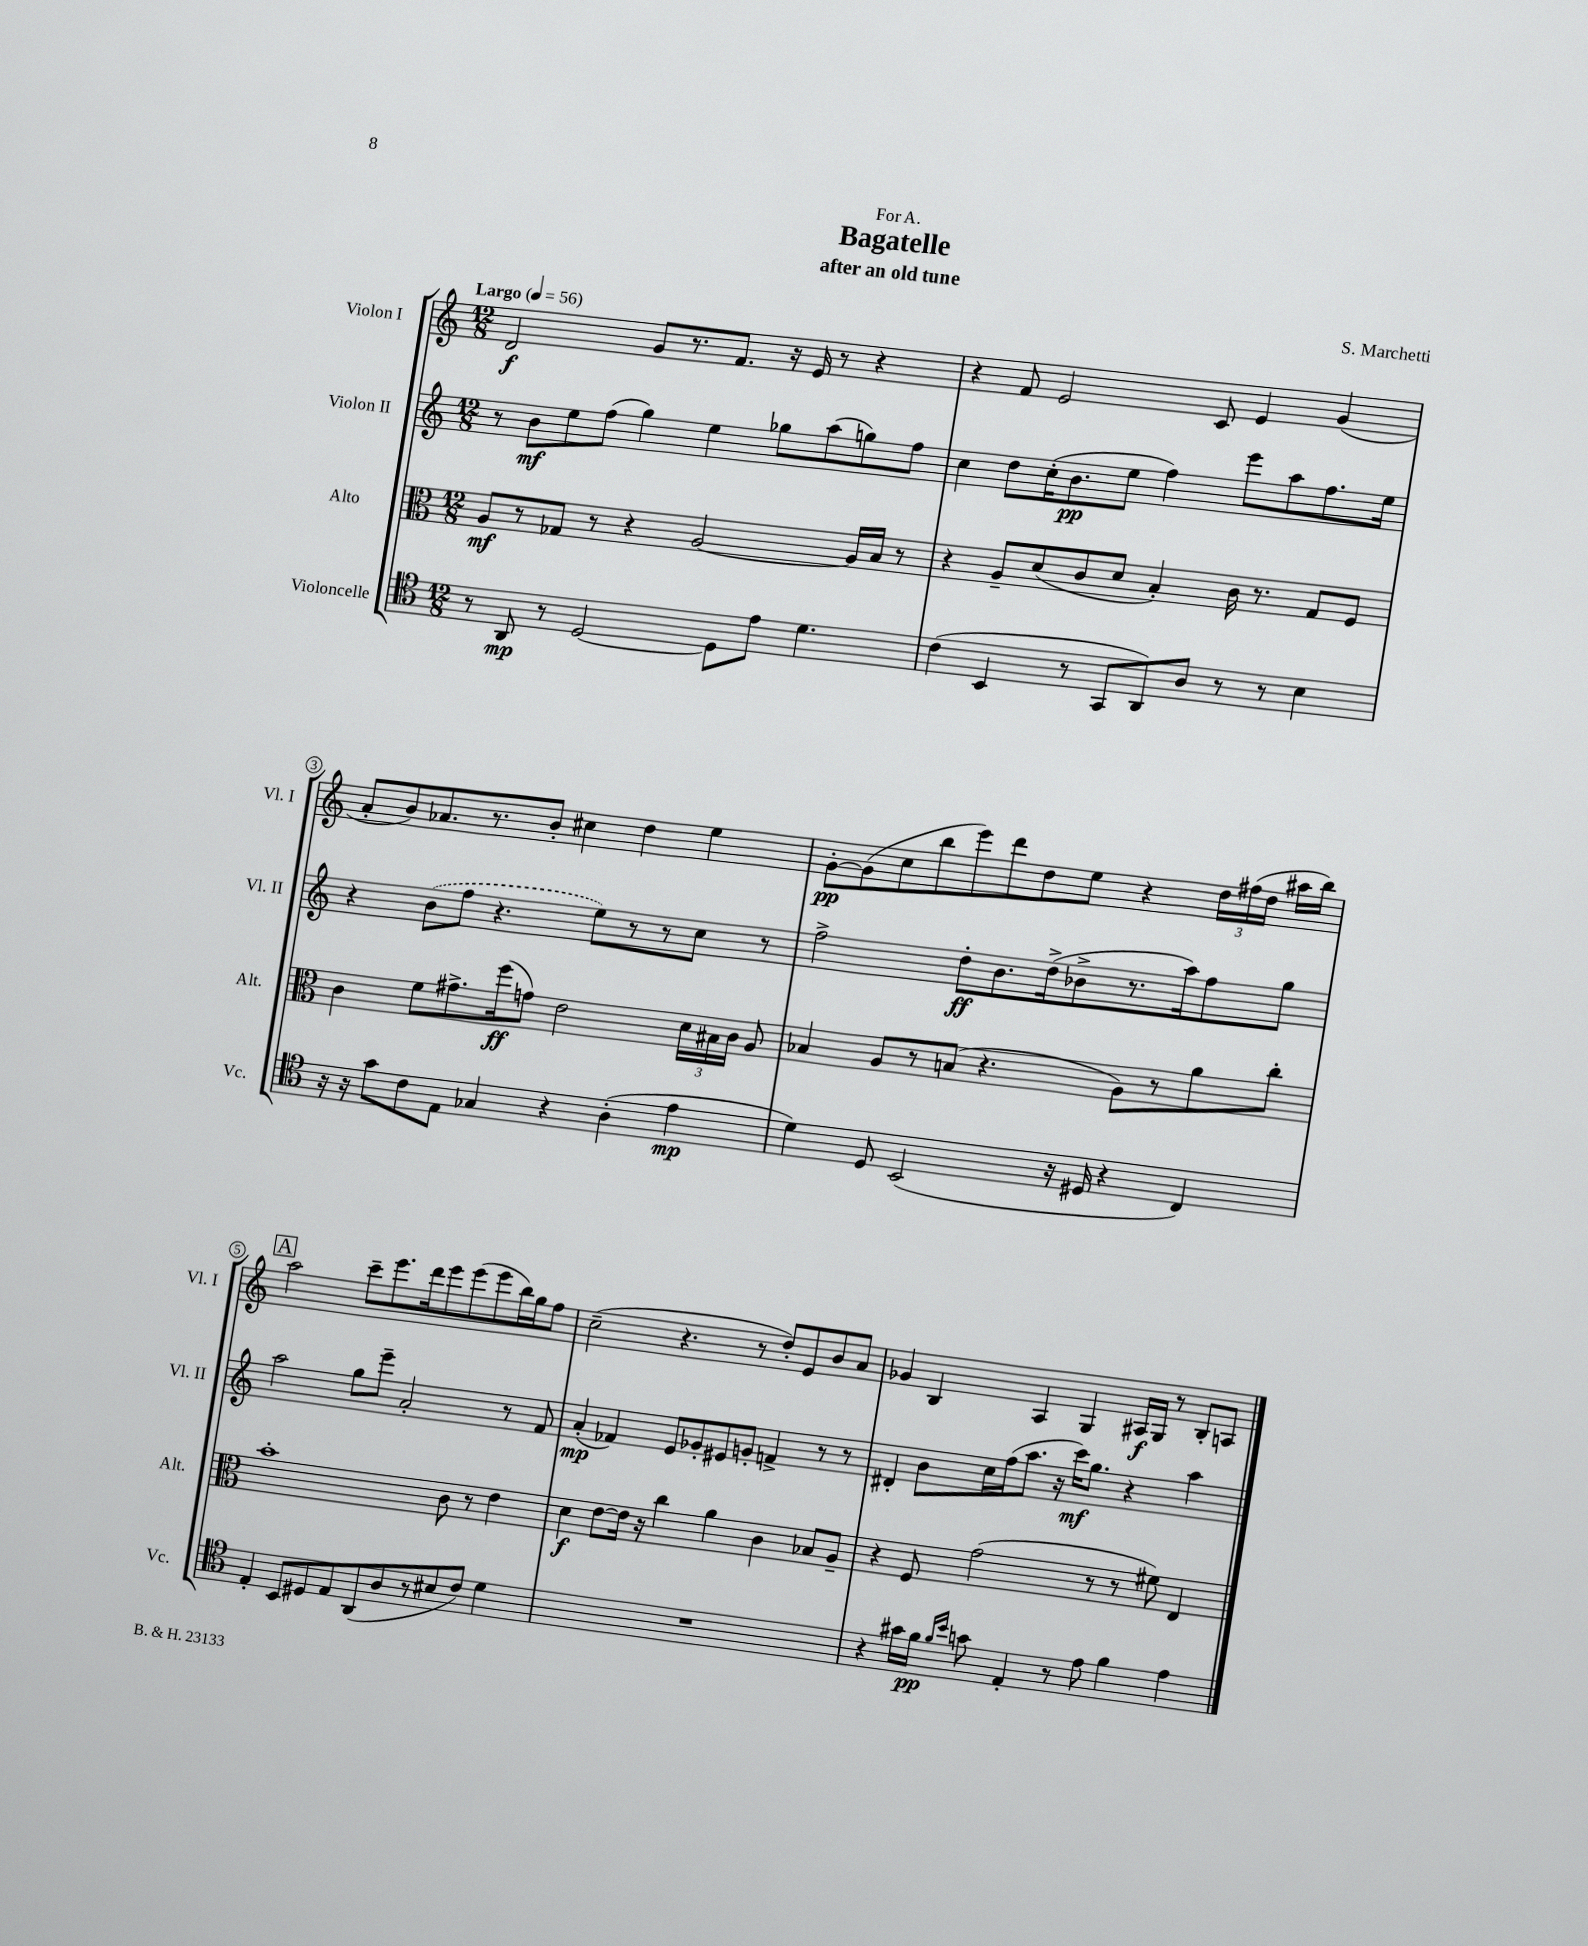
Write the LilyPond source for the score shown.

\header { title = "Bagatelle" composer = "S. Marchetti" subtitle = "after an old tune" dedication = "For A." }
<<
\new StaffGroup <<
\new Staff = "s0" \with { instrumentName = "Violon I" shortInstrumentName = "Vl. I" } {
    \clef treble \key c \major \numericTimeSignature \time 12/8 \tempo "Largo" 4 = 56
    \autoBeamOff d'2\f g'8[ r8. f'8.] r16 e'16 r8 r4 |
    r4 f'8 e'2 c'8 e'4 g'4( |
    a'8[-. b'8) aes'8. r8. b'8]-. cis''4 d''4 e''4 |
    g'8[~-.\pp g'8( c''8 b''8 e'''8) d'''8 d''8 e''8] r4 \tuplet 3/2 { d''16[ fis''16( d''16] } ais''16[ b''16]) |
    \mark \markup { \box "A" } a''2 c'''8[-- e'''8. d'''16 e'''8 e'''8( e'''8 b''16) g''16 f''8] |
    c''2--( r4. r8 d''8[-.) e'8 b'8 a'8] |
    ges'4 b4 a4 g4 ais16[\f g16] r8 b8[-. a8] \bar "|." |
}
\new Staff = "s1" \with { instrumentName = "Violon II" shortInstrumentName = "Vl. II" } {
    \clef treble \key c \major \numericTimeSignature \time 12/8
    \autoBeamOff r8 b'8[\mf e''8 f''8]( g''4) e''4 ges''8[ a''8( g''8) f''8] |
    c''4 d''8[ c''16-.( b'8.\pp e''8] f''4) e'''8[ a''8 f''8. e''16] |
    r4 \once \slurDashed b'8[( f''8] r4. e''8[) r8 r8 c''8] r8 |
    f''2-> d''8[-.\ff b'8. d''16->( bes'8-> r8. a''16) f''8 g''8] |
    \mark \markup { \box "A" } a''2 g''8[ e'''8]-- a'2-. r8 f'8 |
    a'4-.\mp( fes'4) e'8[ ges'8-. eis'8 g'8]-. f'4-> r8 r8 |
    dis'4-. b'8[ c''16 f''16( a''8.] r16 c'''16[\mf) g''8.] r4 a''4 \bar "|." |
}
\new Staff = "s2" \with { instrumentName = "Alto" shortInstrumentName = "Alt." } {
    \clef alto \key c \major \numericTimeSignature \time 12/8
    \autoBeamOff a8[\mf r8 ges8] r8 r4 a2~ a16[ b16] r8 |
    r4 a8[-- d'8( c'8 d'8] b4-.) c'16 r8. g8[ f8] |
    c'4 f'8[ gis'8.-> f''16\ff( g'8]) e'2 \tuplet 3/2 { d'16[ bis16 c'16] } a8 |
    bes4 a8[ r8 b8]( r4. a8[) r8 a'8 c''8]-. |
    \mark \markup { \box "A" } b'1-. c'8 r8 e'4 |
    d'4\f e'8[~ e'16] r16 c''4 a'4 c'4 bes8[ a8]-- |
    r4 f8 g'2( r8 r8 fis'8) e4 \bar "|." |
}
\new Staff = "s3" \with { instrumentName = "Violoncelle" shortInstrumentName = "Vc." } {
    \clef tenor \key c \major \numericTimeSignature \time 12/8
    \autoBeamOff r8 a,8\mp r8 d2~ d8[ e'8] d'4. |
    c'4( b,4 r8 g,8[ a,8) a8] r8 r8 b4 |
    r16 r16 g'8[ c'8 e8] ges4 r4 a4-.( e'4\mp |
    d'4) d8 b,2( r16 dis16 r4 c4) |
    \mark \markup { \box "A" } e4-. b,8[ dis8 e8 a,8( a8 r8 bis8 c'8]) d'4 |
    R1. |
    r4 gis'16[ f'16]\pp \grace { f'16[ b'16] } g'8 e4-. r8 e'8 f'4 e'4 \bar "|." |
}
>>
>>
\layout { \context { \Score \override BarNumber.stencil = #(make-stencil-circler 0.1 0.3 ly:text-interface::print) } }
